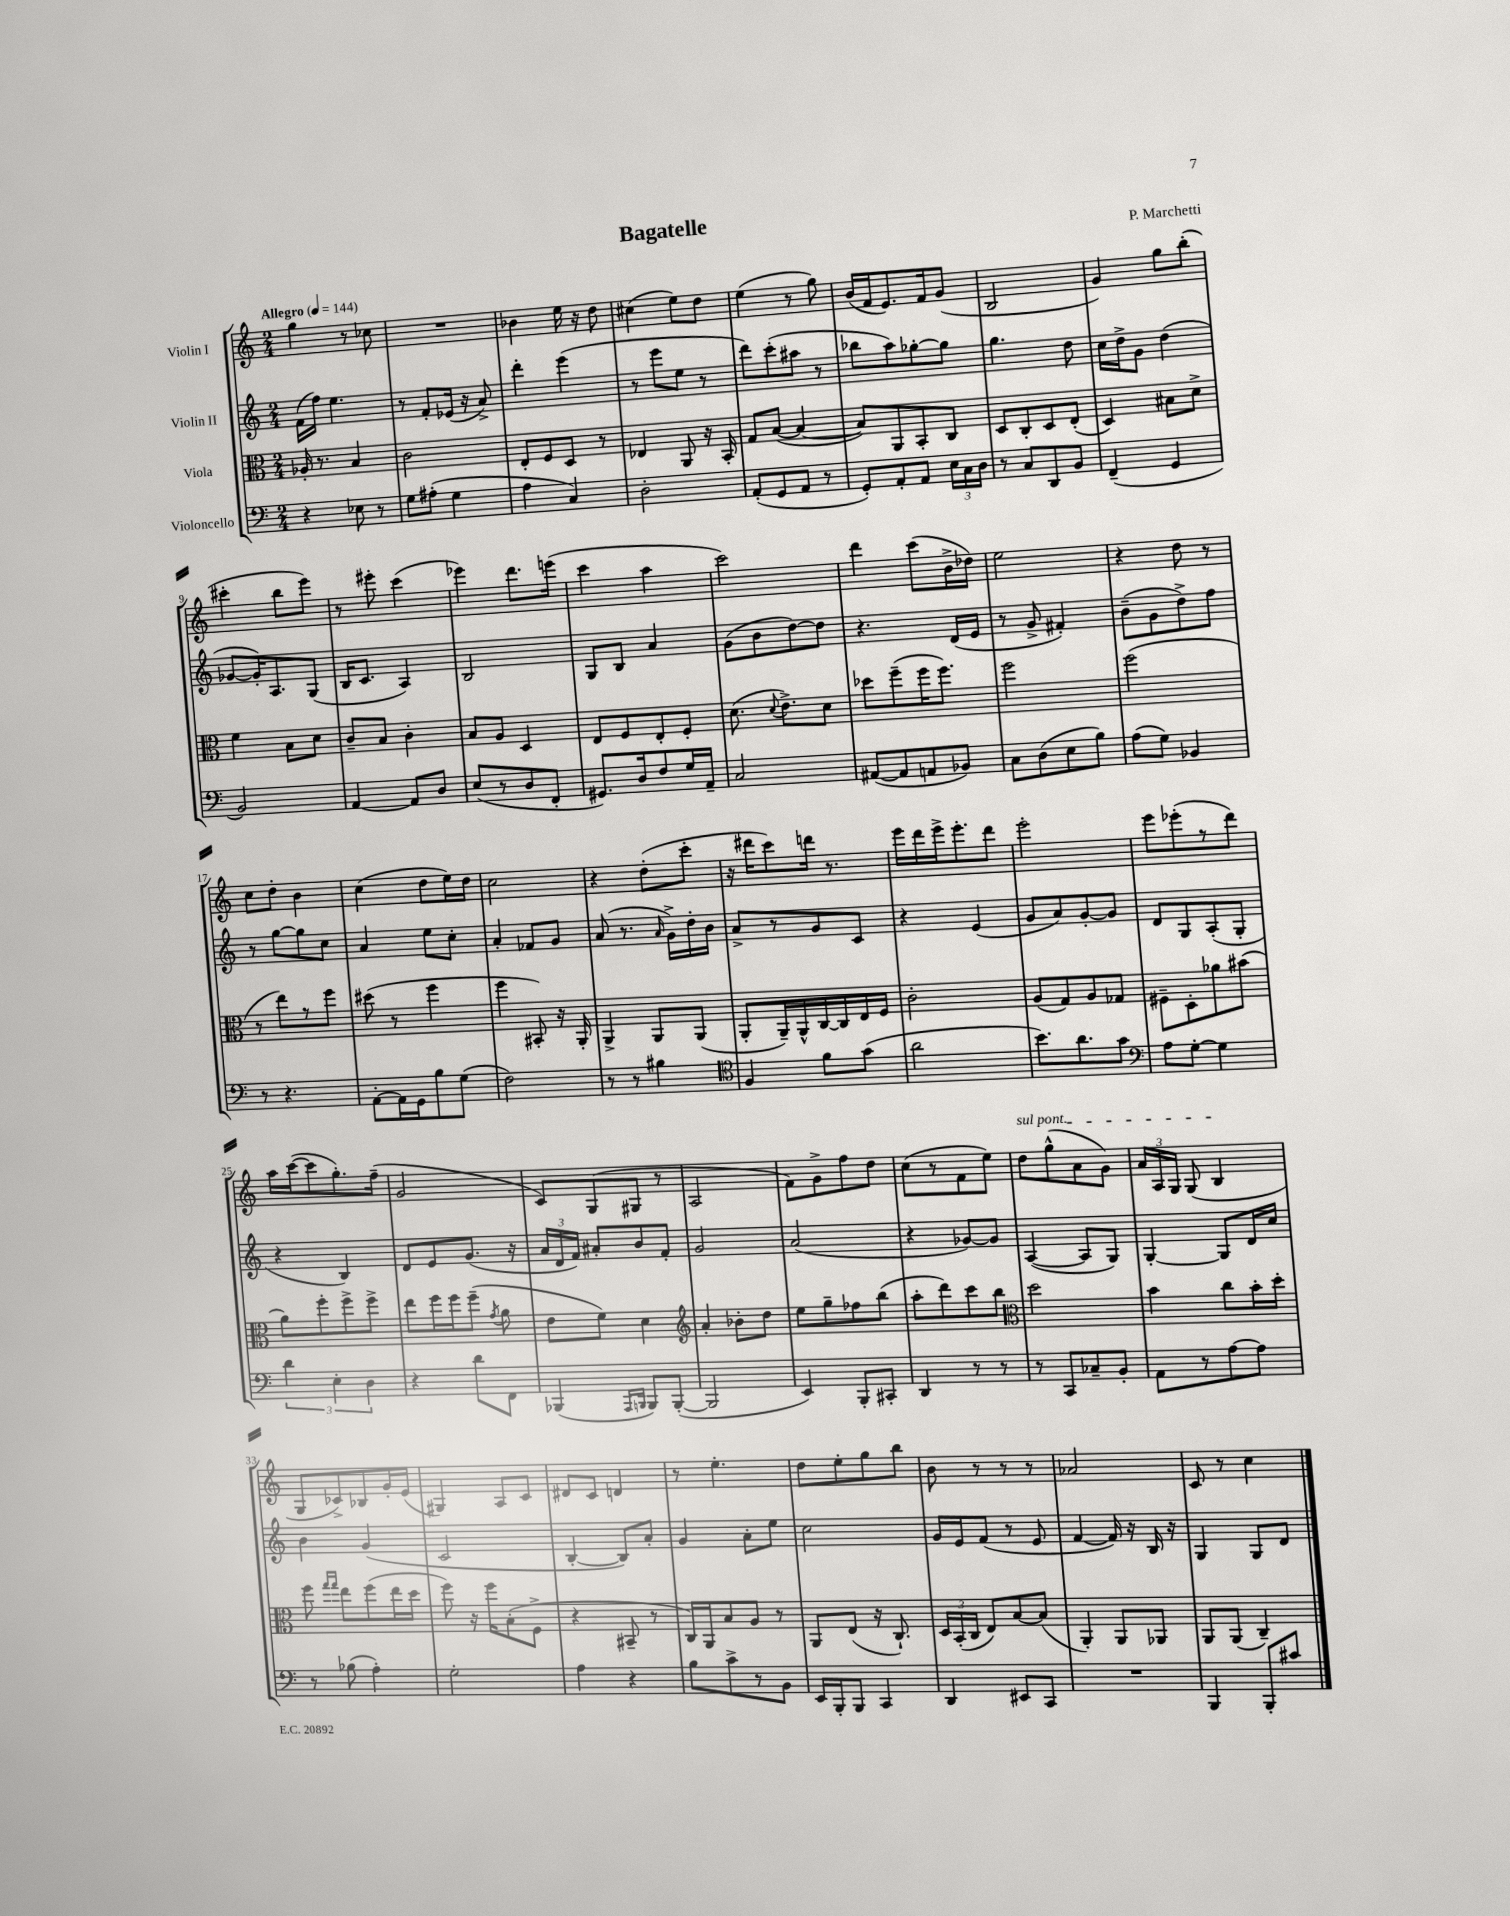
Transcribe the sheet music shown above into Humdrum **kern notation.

**kern	**kern	**kern	**kern
*part4	*part3	*part2	*part1
*staff4	*staff3	*staff2	*staff1
*I"Violoncello	*I"Viola	*I"Violin II	*I"Violin I
*clefF4	*clefC3	*clefG2	*clefG2
*k[]	*k[]	*k[]	*k[]
*M2/4	*M2/4	*M2/4	*M2/4
*MM144	*MM144	*MM144	*MM144
=1	=1	=1	=1
!	!	!	!LO:TX:a:B:t=Allegro
4r	16A-X'/	(16f\LL	4gg\
.	8.r	16ff\JJ)	.
.	.	4.ee\	.
8E-X\	4B/	.	8r
8r	.	.	8cc-X\
=2	=2	=2	=2
8G\L	2c\	8r	2r
(8A#X'\J	.	8f'/L	.
4G\	.	(16e-X/Jk	.
.	.	16r	.
.	.	8a^/)	.
=3	=3	=3	=3
4A\	8E'/L	4ddd'\	4b-X\
.	8F/	.	.
4C/)	8D/J	(4eee\	16ee\
.	.	.	16r
.	8r	.	8dd\
=4	=4	=4	=4
2D'\	4E-X/	8r	(4cc#X\
.	.	8eee\L	.
.	8AA/	8ee\J	8ee\L)
.	16r	8r	8dd\J
.	16BB'/	.	.
=5	=5	=5	=5
(8AA'/L	8G/L	8ddd\L)	(4ee\
8GG/	([8B/J	(8ccc'\	.
8AA/J	4B/_	8aa#X\J	8r
8r	.	8r	8gg\)
=6	=6	=6	=6
8GG'/L)	8B/L])	8bb-X\L	(16b/LL
.	.	.	16f/J
8AA'/	8AA/	8aa\)	8.e/)
8AA/J	8BB'/	[8gg-X'\	.
.	.	.	16f/k
24E\LL	8C/J	8gg-\J]	(8g/J
24C\	.	.	.
24D\JJ	.	.	.
=7	=7	=7	=7
8r	8D/L	4.gg\	2B/
8C/L	8C'/	.	.
8DD/	8D/	.	.
8BB/J	(8E'/J	8dd\	.
=8	=8	=8	=8
(4FF~/	4D/)	16cc\LL	4g/)
.	.	16dd^\J	.
.	.	8g\J	.
4GG/	8B#X\L	(4dd\	8gg\L
.	8d^\J	.	(8bb'\J
!!LO:LB:g=z
=9	=9	=9	=9
2BB/)	4f\	[8g-X/L	4ccc#X'\
.	.	16g-'/K])	.
.	.	8.A/	.
.	8B\L	.	8bb\L
.	8d\J	(8G/J	8eee\J)
=10	=10	=10	=10
[4AA/	8c~/L	16B/KL	8r
.	.	8.c/J	.
.	8B/J	.	8eee#X'\
8AA/L]	4c'\	4A/)	(4ccc\
8D/J	.	.	.
=11	=11	=11	=11
(8E/L	8B/L	2B/	4eee-X\)
8r	8A/J	.	.
8D/	4D/	.	8.ddd\L
8FF'/J	.	.	.
.	.	.	(16eeen\Jk
=12	=12	=12	=12
8.GG#X/L)	8E/L	8G/L	4ccc\
.	8F/	8B/J	.
16D/k	.	.	.
8F/	8E'/	4a/	4aa\
16G/L	8F'/J	.	.
16AA~/JJ	.	.	.
=13	=13	=13	=13
2C/	(8.d\	(8g\L	2ccc\)
.	.	8b\	.
.	8qqd/	.	.
.	8.e^\L)	.	.
.	.	[8dd\)	.
.	8d\J	8dd\J]	.
=14	=14	=14	=14
([8AA#X/L	8dd-X\L	4.r	4ddd\
8AA#/]	(8ff~\	.	.
8AAn/	16ff\K	.	(8ccc\L
.	8.ff\J)	.	.
8BB-X/J)	.	(16d/LL	16b^\L
.	.	16e/JJ	16dd-X\JJ)
=15	=15	=15	=15
8C\L	2ff\	8r	2ee\
(8D\	.	8g^/	.
8E\	.	4f#X'/)	.
8B\J)	.	.	.
=16	=16	=16	=16
(8A\L	(2ff\	(8b~\L	4r
8G\J)	.	8g\	.
4BB-X/	.	8dd^\)	8dd\
.	.	8ff\J	8r
!!LO:LB:g=z
=17	=17	=17	=17
8r	8r	8r	8cc\L
4.r	8ee\L)	[8gg\L	8dd'\J
.	8r	8gg\]	4b\
.	8ff\J	8cc\J	.
=18	=18	=18	=18
[8AA'\L	(8dd#X\	4a/	(4cc\
16AA\L]	8r	.	.
16GG\J	.	.	.
8B\	4ff\	8ee\L	8dd\L
(8G\J	.	8cc'\J	16ee\L)
.	.	.	16dd\JJ
=19	=19	=19	=19
2F\)	4ff\	4a'/	2cc\
.	8BB#X'/)	8f-X/L	.
.	16r	8g/J	.
.	16AA'/	.	.
=20	=20	=20	=20
8r	4AA^/	(8a/	4r
8r	.	8.r	.
4B#X\	8AA/L	.	(8dd'\L
.	.	16qqa/	.
.	.	16g^\LL)	.
.	(8AA/J	16dd'\	8ccc'\J
.	.	16b\JJ	.
=21	=21	=21	=21
*clefC4	*	*	*
4F/	8AA'/L	8a^/L	16r
.	.	.	16ddd#X\KL
.	16AA~/L)	8r	8ccc\)
.	16AA^^/	.	.
8f\L	[16C/	8g/	16dddn\Jk
.	16C/]	.	8.r
(8g\J	16E/	8c/J	.
.	16F/JJ	.	.
=22	=22	=22	=22
2a\	2c'\	4r	16eee\LL
.	.	.	16ddd\
.	.	.	16eee^\J
.	.	.	8.eee'\
.	.	(4e/	.
.	.	.	8ddd\J
=23	=23	=23	=23
8.b\L)	(8A/L	8g/L	2eee'\
.	8G/)	8a/)	.
8.a\	.	.	.
.	8A/	[8g'/	.
8g\J	8G-X/J	8g/J]	.
=24	=24	=24	=24
*clefF4	*	*	*
8A\L	8F#X~\L	8d/L	8eee\L
[8G'\J	8D'\	8G/	(8eee-X'\
4G\]	8a-X\	(8A'/	8r
.	(8b#X\J	8G'/J	8ddd\J)
!!LO:LB:g=z
=25	=25	=25	=25
6d\	8a\L)	4r	16aa\LL
.	.	.	([16ccc\J
.	8ff'\	.	8ccc\]
6E'\	.	.	.
.	8ff^\	4B/)	8.gg'\)
6D\	.	.	.
.	8ff^\J	.	.
.	.	.	(16ff~\Jk
=26	=26	=26	=26
4r	8ee\L	8d/L	2g/
.	16ff\L	8e/	.
.	16ff\J	.	.
8d\L	(8ff~\J	(8.g/J	.
.	8qg/	.	.
8FF\J	8a\	.	.
.	.	16r	.
=27	=27	=27	=27
(4BBB-X/	8e\L	24a/LL	8c/L)
.	.	24d/	.
.	.	24f/JJ)	.
.	8f\J)	8a#X'/L	(8G/
16qqAAA/LL	.	.	.
16qqBBBn/JJ	.	.	.
8BBB/L)	4d\	8b/	8G#X/J
([8BBB'/J	.	8f'/J	8r
=28	=28	=28	=28
*	*clefG2	*	*
2BBB/]	4a'/	2g/	2A/
.	8b-X'\L	.	.
.	8dd\J	.	.
=29	=29	=29	=29
4EE/)	8ee\L	(2a/	8f\L)
.	8gg~\	.	8g^\
8BBB'/L	8ff-X\	.	8ff\
8CC#X'/J	(8bb\J	.	8dd\J
=30	=30	=30	=30
4DD/	8aa'\L	4r	(8cc\L
.	8ddd\)	.	8r
8r	8ccc\	[8g-X/L)	8f\
8r	8bb\J	8g-/J]	8ee\J)
=31	=31	=31	=31
*	*clefC3	*	*
!	!	!	!LO:TX:a:i:t=sul pont.
8r	2dd\	([4A/	8dd\L
8CC/L	.	.	(8gg^^\
8C-X~/	.	8A/L]	8a\
8BB'/J	.	8G/J)	8g\J)
=32	=32	=32	=32
8AA\L	4b\	[4G'/	24a/LL
.	.	.	24A/
.	.	.	24G/JJ
8r	.	.	(8G/
[8A\	8cc\L	8G/L]	4B/
8A\J]	16b'\L	16d/L	.
.	16dd'\JJ	16cc/JJ	.
!!LO:LB:g=z
=33	=33	=33	=33
8r	8ff\	4b\	8G/L
.	16qqgg/LL	.	.
.	16qqgg/JJ	.	.
(8B-X\	8ee\L	.	8c-X^/)
4A'\)	(8ff\	(4g/	8B-X/
.	16ee\L	.	16g'/L
.	16dd\JJ	.	(16e/JJ
=34	=34	=34	=34
2G'\	8ff\)	2c/	4G#X/)
.	16r	.	.
.	16ff\KL	.	.
.	(8B'\	.	8A/L
.	8F^\J	.	8c/J
=35	=35	=35	=35
4A\	4r	[4B'/	8d#X/L
.	.	.	8c/J
4r	8BB#X~/	8B/L])	4dn/
.	8r	8a'/J	.
=36	=36	=36	=36
8B\L	16C/LL)	4g/	8r
.	16AA/J	.	.
8c^\	8B/	.	4.ee'\
8r	8A/J	8a'\L	.
8BB\J	8r	8ee\J	.
=37	=37	=37	=37
16EE/LL	8AA/L	2cc\	8dd\L
16BBB'/J	.	.	.
8BBB/J	(8E/J	.	8ee'\
4CC/	16r	.	8gg\
.	8.C`/)	.	.
.	.	.	8bb\J
=38	=38	=38	=38
4DD/	24D/LL	16g/LL	8b\
.	(24BB'/	.	.
.	.	16e/J	.
.	24C/JJ	.	.
.	8E/L)	(8f/J	8r
8EE#X/L	[8B/	8r	8r
8CC/J	(8B/J]	8e/	8r
=39	=39	=39	=39
2r	4AA'/)	[4f/	2a-X/
.	8AA/L	16f/])	.
.	.	16r	.
.	8AA-X/J	16B/	.
.	.	16r	.
=40	=40	=40	=40
4BBB/	8AA/L	4G/	8c/
.	(8AA/J	.	8r
8BBB'/L	4C~/)	8G/L	4cc\
8c#X/J	.	8d/J	.
==	==	==	==
*-	*-	*-	*-
